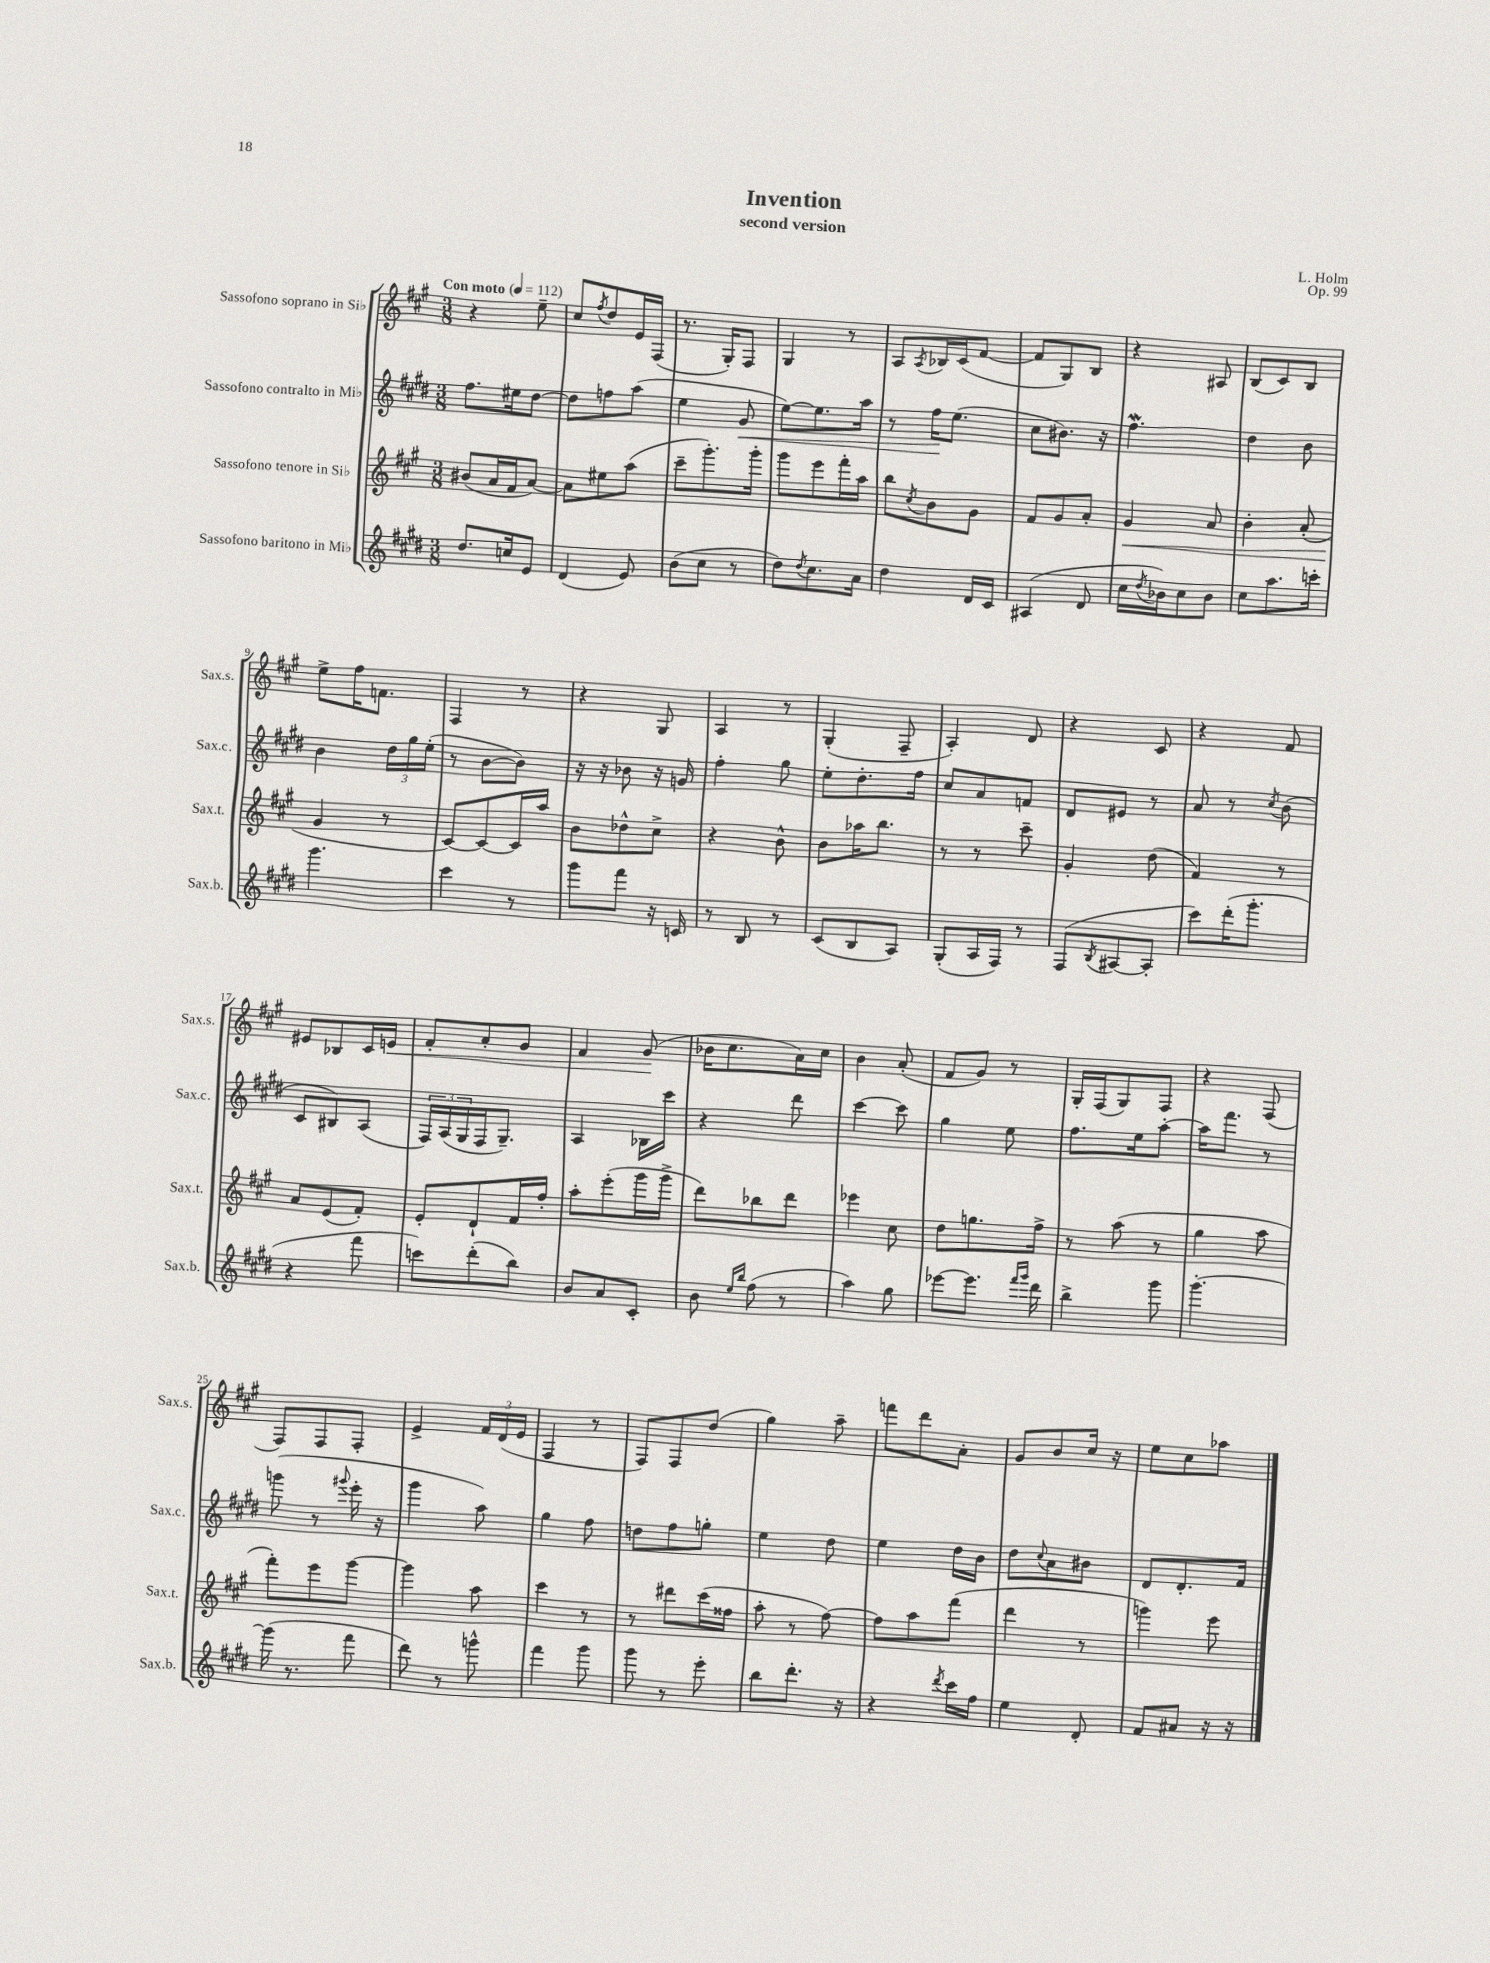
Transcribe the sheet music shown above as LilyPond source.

\header { title = "Invention" composer = "L. Holm" subtitle = "second version" opus = "Op. 99" }
<<
\new StaffGroup <<
\new Staff = "s0" \with { instrumentName = "Sassofono soprano in Sib" shortInstrumentName = "Sax.s." } {
    \clef treble \key a \major \numericTimeSignature \time 3/8 \tempo "Con moto" 4 = 112
    r4 e''8-- |
    cis''8 \acciaccatura { fis''8 } d''8 e'16 fis16( |
    r8. gis16-.) fis8 |
    gis4 r8 |
    a8 \acciaccatura { a8 } bes16 cis'16( fis'8~ |
    fis'8 gis8) b8 |
    r4 ais8 |
    b8( cis'8) b8 |
    e''8-> fis''16 f'8. |
    fis4 r8 |
    r4 gis8 |
    a4 r8 |
    gis4-.( fis8-- |
    a4-.) d'8 |
    r4 cis'8 |
    r4 fis'8 |
    eis'8 bes8 cis'16 e'16\< |
    fis'8-. a'8-. gis'8 |
    fis'4 gis'8\!( |
    bes'16 cis''8. a'16) cis''16 |
    b'4 a'8-.( |
    fis'8 gis'8) r8 |
    gis16-. fis16( gis8) fis8 |
    r4 fis8( |
    fis8) fis8 fis8-. |
    e'4-> \tuplet 3/2 { fis'16 d'16( e'16 } |
    fis4 r8 |
    fis8) fis8 d''8( |
    gis''4) a''8-- |
    f'''8 d'''8 a'8-. |
    gis'8 b'8 cis''16 r16 |
    e''8 cis''8 aes''8 \bar "|." |
}
\new Staff = "s1" \with { instrumentName = "Sassofono contralto in Mib" shortInstrumentName = "Sax.c." } {
    \clef treble \key e \major \numericTimeSignature \time 3/8
    fis''8. eis''16 dis''8~ |
    dis''8 f''8 a''8( |
    e''4 gis'8\< |
    e''8~) e''8. a''16 |
    r8 fis''16\! e''8.( |
    cis''8 bis'8.) r16 |
    fis''4.\mordent |
    dis''4 b'8 |
    b'4 \tuplet 3/2 { dis''16 gis''16 e''16-.( } |
    r8 b'8~ b'8) |
    r16 r16 bes'8 r16 g'16 |
    fis''4-. gis''8 |
    e''8-. dis''8.-. fis''16 |
    cis''8 a'8 f'8 |
    dis'8 eis'8 r8 |
    a'8 r8 \acciaccatura { cis''8 } b'8( |
    cis'8 bis8) a8( |
    \tuplet 3/2 { fis16) a16( gis16 } fis16 gis8.--) |
    a4 bes16 cis'''16 |
    r4 dis'''8 |
    cis'''4~ cis'''8 |
    gis''4 e''8 |
    fis''8. e''16 a''8~-. |
    a''16 fis'''8. r8 |
    g'''8( r8 \appoggiatura { gis'''8 } e'''16-. r16 |
    gis'''4 a''8) |
    gis''4 fis''8 |
    d''8 fis''8 g''8-. |
    e''4 dis''8 |
    e''4 dis''16 b'16 |
    dis''8 \appoggiatura { cis''8 } a'8 bis'8 |
    dis'8 dis'8.-. fis'16 \bar "|." |
}
\new Staff = "s2" \with { instrumentName = "Sassofono tenore in Sib" shortInstrumentName = "Sax.t." } {
    \clef treble \key a \major \numericTimeSignature \time 3/8
    bis'8( a'16 fis'16 a'8~) |
    a'8 eis''8 a''8( |
    cis'''8-- gis'''8.-.) gis'''16-. |
    gis'''8 e'''8 fis'''16-. a''16 |
    b''8 \acciaccatura { cis''8 } b'8 gis'8 |
    fis'8 gis'8 a'8-. |
    gis'4\< a'8 |
    b'4-. a'8-.( |
    gis'4\! r8 |
    cis'8~) cis'8~ cis'16 a''16 |
    b'8 des''8-^ cis''8-> |
    r4 b'8-^ |
    b'8 aes''16 b''8. |
    r8 r8 cis'''8-- |
    gis'4-. d''8( |
    fis'4) r8 |
    a'8 e'8( fis'8-.) |
    e'8-. d'8-! fis'16 fis''16-. |
    a''8-. e'''8-.( gis'''16 gis'''16-> |
    d'''8) bes''8 d'''8 |
    ees'''4 cis''8 |
    d''8 g''8. fis''16-> |
    r8 a''8( r8 |
    gis''4 a''8 |
    fis'''8-.) e'''8 gis'''8~ |
    gis'''4 a''8 |
    cis'''4 r8 |
    r8 dis'''8 cis'''16( fisis''16 |
    a''8-. r8 fis''8~) |
    fis''8 a''8 fis'''8( |
    d'''4 r8 |
    g'''4) e'''8 \bar "|." |
}
\new Staff = "s3" \with { instrumentName = "Sassofono baritono in Mib" shortInstrumentName = "Sax.b." } {
    \clef treble \key e \major \numericTimeSignature \time 3/8
    dis''8. c''16 e'8 |
    dis'4( e'8) |
    b'8( cis''8 r8 |
    dis''8) \acciaccatura { dis''8 } cis''8. a'16 |
    dis''4 dis'16 cis'16 |
    ais4( dis'8 |
    cis''16 \acciaccatura { dis''8 } bes'16) cis''8 bes'8 |
    cis''8 a''8. c'''16-. |
    gis'''4. |
    cis'''4 r8 |
    gis'''8 fis'''8 r16 c'16 |
    r8 b8 r8 |
    cis'8( b8 a8) |
    gis8-.( a16 fis16) r8 |
    fis8( \acciaccatura { b8 } ais8~ ais8-. |
    cis'''8) dis'''16-.( gis'''8.-. |
    r4 fis'''8 |
    c'''8) dis'''8-.( b''8) |
    b'8 a'8 cis'8-. |
    b'8 \grace { e''16 b''16 } fis''8( r8 |
    a''4) gis''8 |
    ees'''8~ ees'''8. \grace { fis'''16 gis'''16 } dis'''16 |
    b''4-> gis'''8 |
    gis'''4.~-. |
    gis'''16( r8. fis'''8 |
    dis'''8) r8 g'''8-^ |
    fis'''4 gis'''8 |
    gis'''8 r8 e'''8-. |
    b''8 dis'''8.-. r16 |
    r4 \acciaccatura { dis'''8 } cis'''16 fis''16 |
    e''4 dis'8-. |
    fis'8 ais'8 r16 r16 \bar "|." |
}
>>
>>
